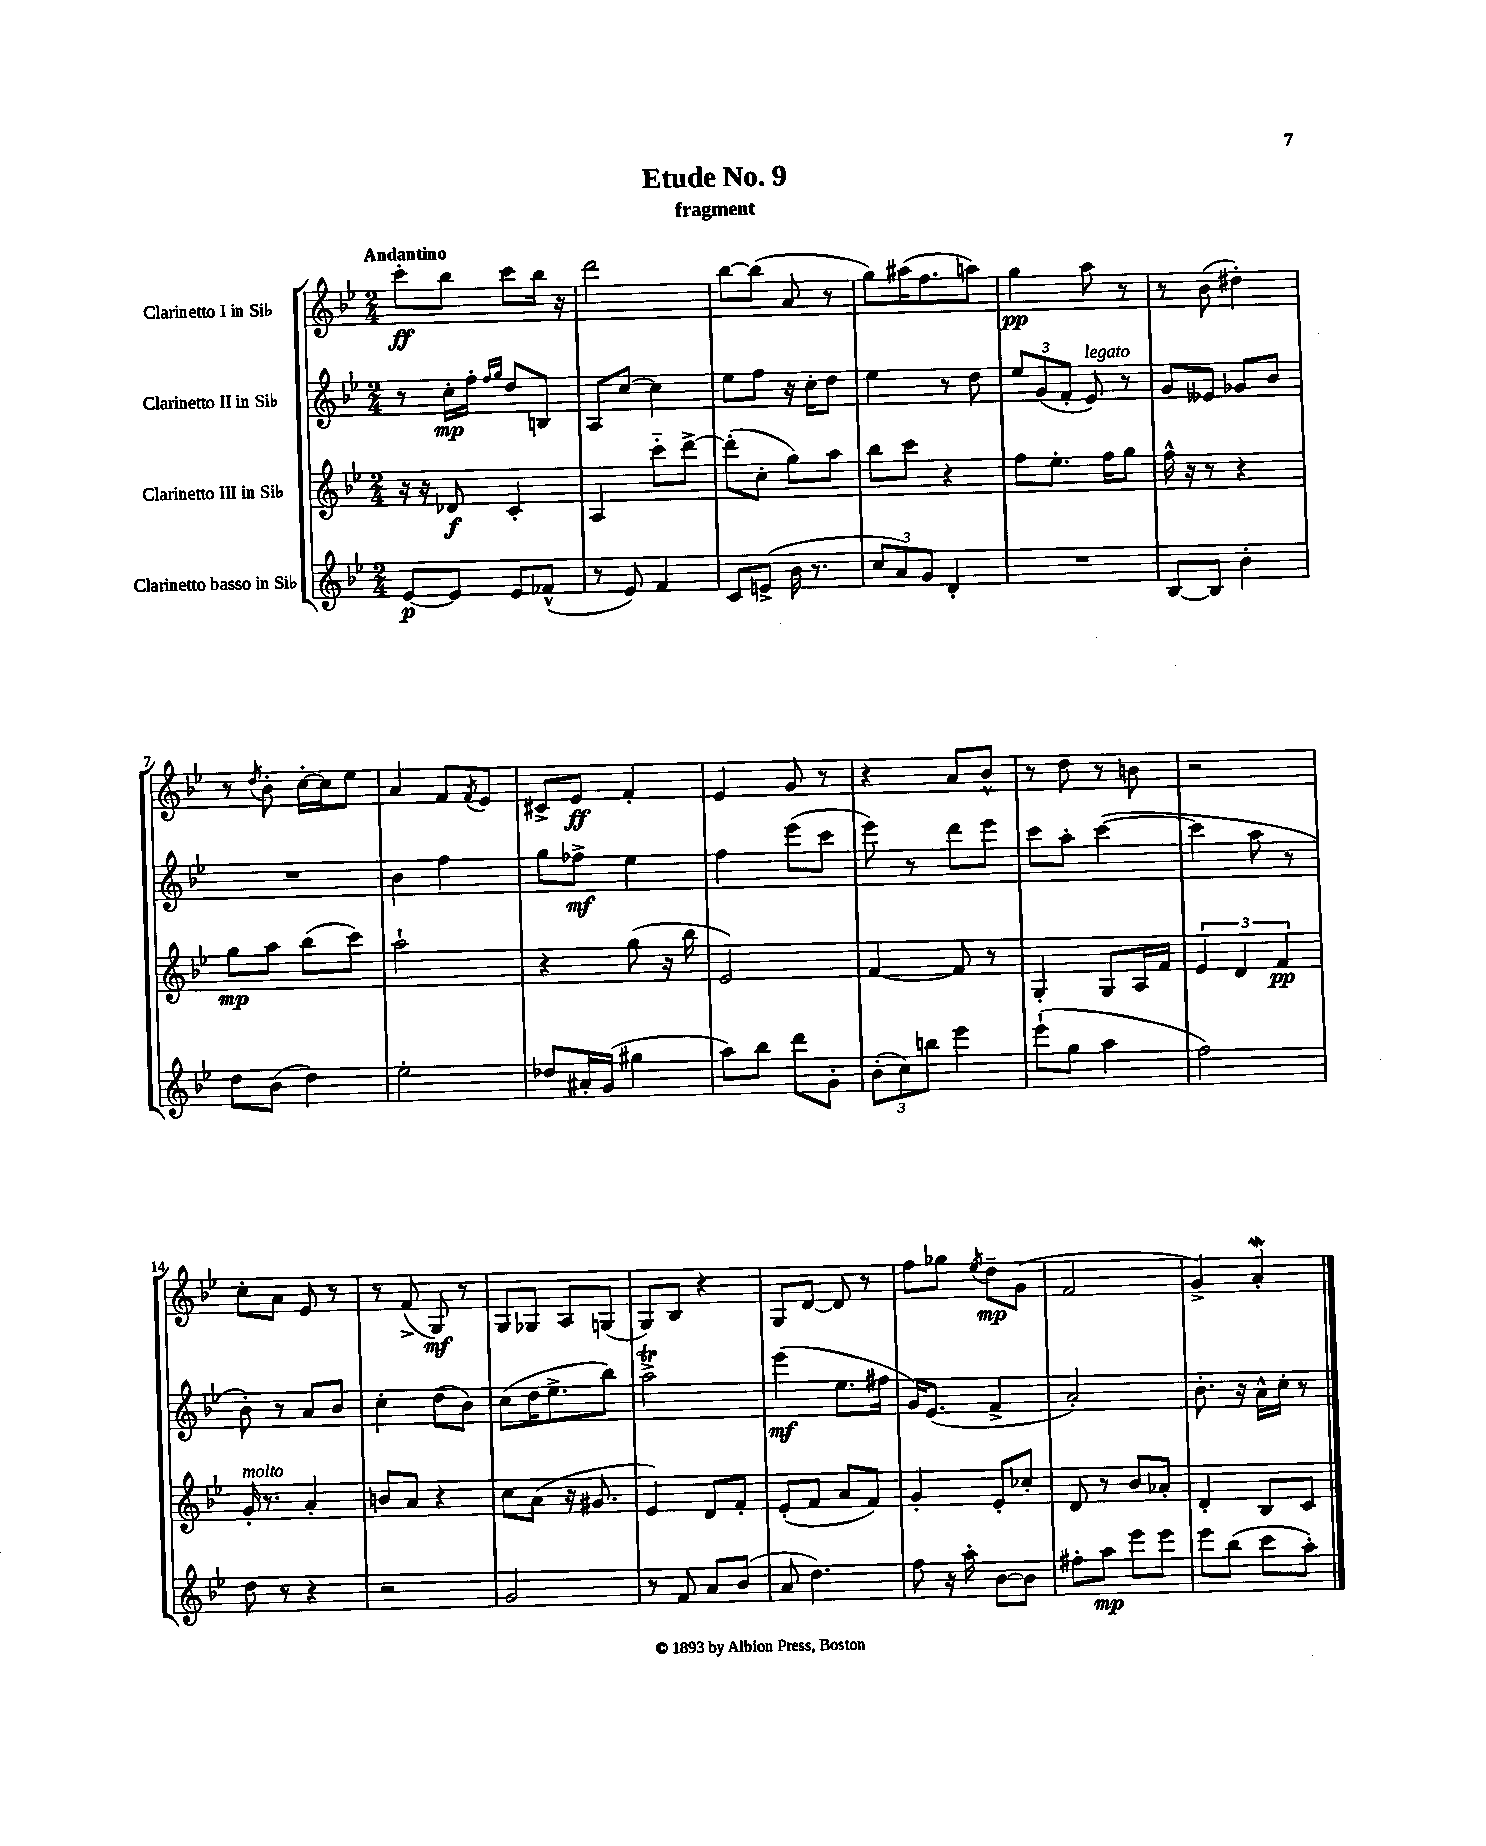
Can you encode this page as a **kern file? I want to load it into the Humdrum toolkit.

**kern	**dynam	**kern	**dynam	**kern	**dynam	**kern	**dynam
*part4	*part4	*part3	*part3	*part2	*part2	*part1	*part1
*staff4	*staff4	*staff3	*staff3	*staff2	*staff2	*staff1	*staff1
*I"Clarinetto basso in Si♭	*	*I"Clarinetto III in Si♭	*	*I"Clarinetto II in Si♭	*	*I"Clarinetto I in Si♭	*
*clefG2	*	*clefG2	*	*clefG2	*	*clefG2	*
*k[b-e-]	*	*k[b-e-]	*	*k[b-e-]	*	*k[b-e-]	*
*M2/4	*	*M2/4	*	*M2/4	*	*M2/4	*
=1	=1	=1	=1	=1	=1	=1	=1
!	!	!	!	!	!	!LO:TX:a:B:t=Andantino	!
[8e-/L	p	16r	.	8r	.	8ccc'\L	ff
.	.	16r	.	.	.	.	.
8e-/J]	.	8d-X/	f	16cc'\LL	mp	8bb-\J	.
.	.	.	.	16ff'\JJ	.	.	.
.	.	.	.	16qqff/LL	.	.	.
.	.	.	.	16qqgg/JJ	.	.	.
8e-/L	.	4c'/	.	8dd/L	.	8ccc\L	.
(8f-X^^/J	.	.	.	8Bn/J	.	16bb-\Jk	.
.	.	.	.	.	.	16r	.
=2	=2	=2	=2	=2	=2	=2	=2
8r	.	4A/	.	8A/L	.	2ddd\	.
8e-/)	.	.	.	[8cc/J	.	.	.
4f/	.	8ccc\L	.	4cc\]	.	.	.
.	.	[8ddd^\J	.	.	.	.	.
=3	=3	=3	=3	=3	=3	=3	=3
8c/L	.	(8ddd'\L]	.	8ee-\L	.	[8bb-\L	.
(8en^/J	.	8cc'\J	.	8ff\J	.	(8bb-\J]	.
16b-\	.	8gg\L)	.	16r	.	8a/	.
8.r	.	.	.	16cc'\KL	.	.	.
.	.	8aa\J	.	8dd\J	.	8r	.
=4	=4	=4	=4	=4	=4	=4	=4
12cc/L	.	8bb-\L	.	4ee-\	.	8gg\L)	.
12a/)	.	.	.	.	.	.	.
.	.	8ccc\J	.	.	.	(16aa#X\K	.
12g/J	.	.	.	.	.	.	.
.	.	.	.	.	.	8.ff\	.
4d'/	.	4r	.	8r	.	.	.
.	.	.	.	8dd\	.	8aan\J)	.
=5	=5	=5	=5	=5	=5	=5	=5
2r	.	8ff\L	.	12ee-/L	.	4gg\	pp
.	.	.	.	(12g/	.	.	.
.	.	8.ee-'\J	.	.	.	.	.
.	.	.	.	12f'/J	.	.	.
!	!	!	!	!LO:TX:a:i:t=legato	!	!	!
.	.	.	.	8e-/)	.	8aa\	.
.	.	16ff\KL	.	.	.	.	.
.	.	8gg\J	.	8r	.	8r	.
=6	=6	=6	=6	=6	=6	=6	=6
[8B-/L	.	16ff^^\	.	8g/L	.	8r	.
.	.	16r	.	.	.	.	.
8B-/J]	.	8r	.	8e--X/J	.	(8b-\	.
4b-'\	.	4r	.	8g-X/L	.	4dd#X'\)	.
.	.	.	.	8b-/J	.	.	.
!!LO:LB:g=z
=7	=7	=7	=7	=7	=7	=7	=7
8dd\L	.	8gg\L	mp	2r	.	8r	.
.	.	.	.	.	.	8qdd/	.
(8b-\J	.	8aa\J	.	.	.	8b-'\	.
4dd\)	.	(8bb-\L	.	.	.	[16cc'\LL	.
.	.	.	.	.	.	16cc\J]	.
.	.	8ccc\J)	.	.	.	8ee-\J	.
=8	=8	=8	=8	=8	=8	=8	=8
2ee-'\	.	2aa`\	.	4b-\	.	4a/	.
.	.	.	.	4ff\	.	8f/L	.
.	.	.	.	.	.	8qf/	.
.	.	.	.	.	.	8e-/J	.
=9	=9	=9	=9	=9	=9	=9	=9
8dd-X/L	.	4r	.	8gg\L	.	8c#X^/L	.
16a#X'/L	.	.	.	8ff-X^\J	mf	8e-/J	ff
(16g/JJ	.	.	.	.	.	.	.
4gg#X\	.	(8gg\	.	4ee-\	.	4f'/	.
.	.	16r	.	.	.	.	.
.	.	16bb-\	.	.	.	.	.
=10	=10	=10	=10	=10	=10	=10	=10
8aa\L)	.	2e-/)	.	4ff\	.	4e-/	.
8bb-\J	.	.	.	.	.	.	.
8ddd\L	.	.	.	(8eee-\L	.	8g/	.
8g'\J	.	.	.	8ccc\J	.	8r	.
=11	=11	=11	=11	=11	=11	=11	=11
(12b-'\L	.	[4f/	.	8eee-\)	.	4r	.
12cc\)	.	.	.	.	.	.	.
.	.	.	.	8r	.	.	.
12bbn\J	.	.	.	.	.	.	.
4eee-\	.	8f/]	.	8ddd\L	.	8a/L	.
.	.	8r	.	8eee-\J	.	8b-^^/J	.
=12	=12	=12	=12	=12	=12	=12	=12
(8eee-`\L	.	4G'/	.	8ccc\L	.	8r	.
8gg\J	.	.	.	8aa'\J	.	8dd\	.
4aa\	.	8G/L	.	([4ccc\	.	8r	.
.	.	16A/L	.	.	.	8bn\	.
.	.	16f/JJ	.	.	.	.	.
=13	=13	=13	=13	=13	=13	=13	=13
2ff\)	.	6e-/	.	4ccc\]	.	2r	.
.	.	6d/	.	.	.	.	.
.	.	.	.	8aa\	.	.	.
.	.	6f/	pp	.	.	.	.
.	.	.	.	8r	.	.	.
!!LO:LB:g=z
=14	=14	=14	=14	=14	=14	=14	=14
!	!	!LO:TX:a:i:t=molto	!	!	!	!	!
8dd\	.	16g'/	.	8b-'\)	.	8cc'\L	.
.	.	8.r	.	.	.	.	.
8r	.	.	.	8r	.	8a\J	.
4r	.	4a'/	.	8a/L	.	8e-/	.
.	.	.	.	8b-/J	.	8r	.
=15	=15	=15	=15	=15	=15	=15	=15
2r	.	8bn/L	.	4cc'\	.	8r	.
.	.	8a/J	.	.	.	(8f^/	.
.	.	4r	.	(8dd\L	.	8G/)	mf
.	.	.	.	8b-\J)	.	8r	.
=16	=16	=16	=16	=16	=16	=16	=16
2g/	.	8cc\L	.	(8cc\L	.	8G/L	.
.	.	(8a\J	.	16dd\K	.	8G-X/J	.
.	.	.	.	8.ee-^\	.	.	.
.	.	16r	.	.	.	8A/L	.
.	.	8.g#X/	.	.	.	.	.
.	.	.	.	8bb-\J)	.	(8Gn/J	.
=17	=17	=17	=17	=17	=17	=17	=17
8r	.	4e-/)	.	2aat^\	.	8G/L)	.
8f/	.	.	.	.	.	8B-/J	.
8a/L	.	8d/L	.	.	.	4r	.
(8b-/J	.	8f'/J	.	.	.	.	.
=18	=18	=18	=18	=18	=18	=18	=18
8a/	.	(8e-'/L	.	(4eee-\	mf	8G/L	.
4.dd\)	.	8f/J	.	.	.	[8d/J	.
.	.	8a/L	.	8.ee-\L	.	8d/]	.
.	.	8f/J)	.	.	.	8r	.
.	.	.	.	16ff#X\Jk	.	.	.
=19	=19	=19	=19	=19	=19	=19	=19
8ff\	.	4g'/	.	16g/KL)	.	8ff\L	.
.	.	.	.	(8.e-/J	.	.	.
16r	.	.	.	.	.	8gg-X\J	.
16aa'\	.	.	.	.	.	.	.
.	.	.	.	.	.	8qee-/	.
[8b-\L	.	8e-'/L	.	4f^/	.	8dd~\L	mp
8b-\J]	.	8cc-X'/J	.	.	.	(8g\J	.
=20	=20	=20	=20	=20	=20	=20	=20
8ff#X'\L	.	8d/	.	2a'/)	.	2f/	.
8aa\J	mp	8r	.	.	.	.	.
8eee-\L	.	8b-/L	.	.	.	.	.
8eee-\J	.	8a-X'/J	.	.	.	.	.
=21	=21	=21	=21	=21	=21	=21	=21
8eee-\L	.	4d'/	.	8.b-'\	.	4g^/)	.
(8bb-\J	.	.	.	.	.	.	.
.	.	.	.	16r	.	.	.
8ccc\L	.	8B-/L	.	16a^^\LL	.	4aW'/	.
.	.	.	.	16cc'\JJ	.	.	.
8aa'\J)	.	8c/J	.	8r	.	.	.
==	==	==	==	==	==	==	==
*-	*-	*-	*-	*-	*-	*-	*-
